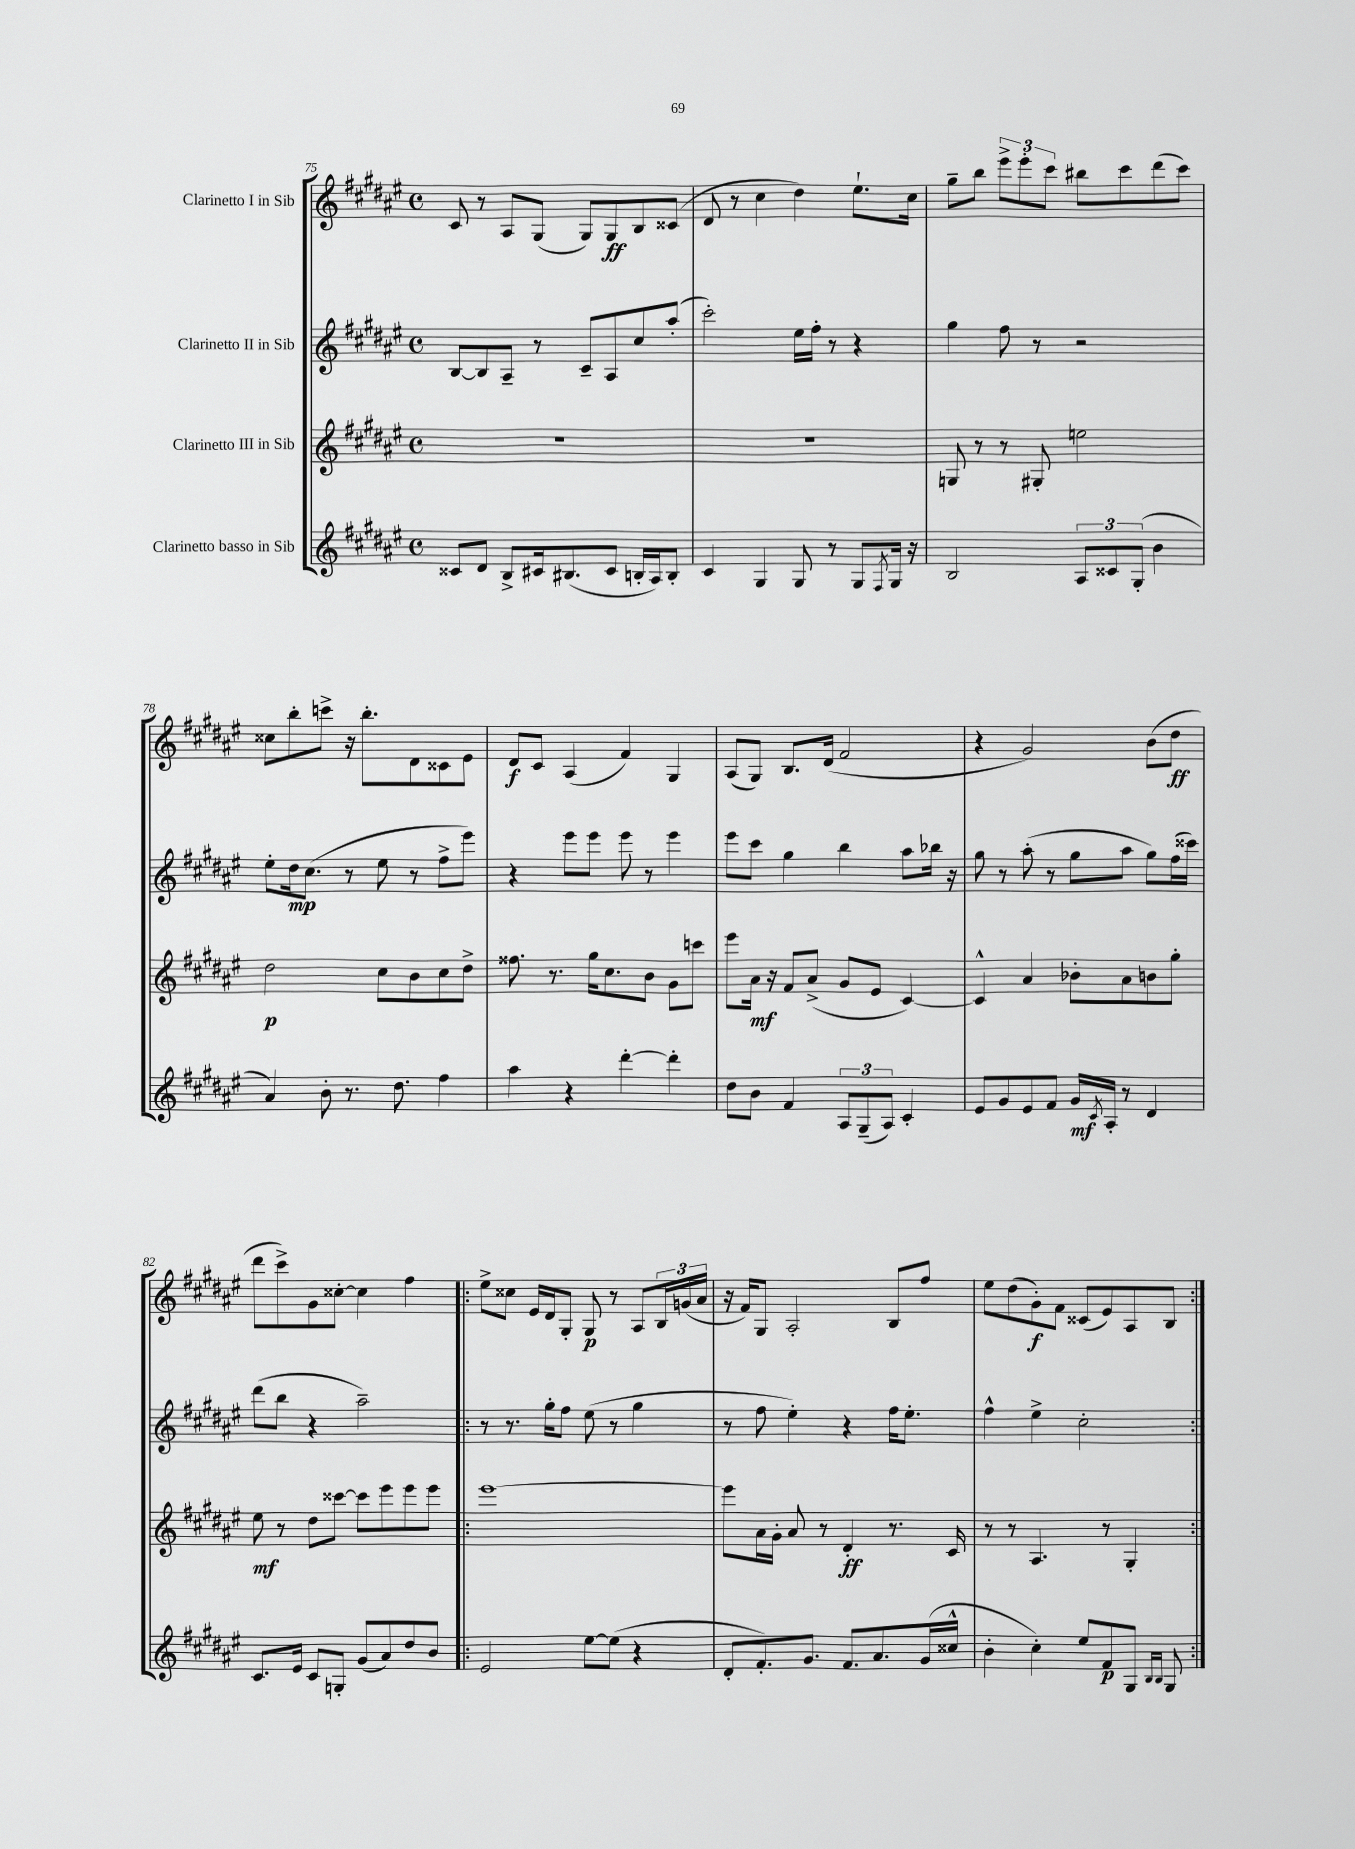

**kern	**dynam	**kern	**dynam	**kern	**dynam	**kern	**dynam
*part4	*part4	*part3	*part3	*part2	*part2	*part1	*part1
*staff4	*staff4	*staff3	*staff3	*staff2	*staff2	*staff1	*staff1
*I"Clarinetto basso in Sib	*	*I"Clarinetto III in Sib	*	*I"Clarinetto II in Sib	*	*I"Clarinetto I in Sib	*
*clefG2	*	*clefG2	*	*clefG2	*	*clefG2	*
*k[f#c#g#d#a#e#]	*	*k[f#c#g#d#a#e#]	*	*k[f#c#g#d#a#e#]	*	*k[f#c#g#d#a#e#]	*
*M4/4	*	*M4/4	*	*M4/4	*	*M4/4	*
*met(c)	*	*met(c)	*	*met(c)	*	*met(c)	*
=75	=75	=75	=75	=75	=75	=75	=75
8c##X/L	.	1r	.	[8B/L	.	8c#/	.
8d#/J	.	.	.	8B/]	.	8r	.
8B^/L	.	.	.	8A#~/J	.	8A#/L	.
16c#X/k	.	.	.	8r	.	(8G#/J	.
(8.B#X/	.	.	.	.	.	.	.
.	.	.	.	8c#~/L	.	8G#/L)	.
8c#/J	.	.	.	8A#/	.	8G#/	ff
16Bn'/LL	.	.	.	8cc#/	.	8B/	.
16A#/J)	.	.	.	.	.	.	.
8B'/J	.	.	.	(8aa#'/J	.	(8c##X/J	.
=76	=76	=76	=76	=76	=76	=76	=76
4c#/	.	1r	.	2ccc#'\)	.	8d#/	.
.	.	.	.	.	.	8r	.
4G#/	.	.	.	.	.	4cc#\	.
8G#/	.	.	.	16ee#\LL	.	4dd#\)	.
.	.	.	.	16ff#'\JJ	.	.	.
8r	.	.	.	8r	.	.	.
8G#/L	.	.	.	4r	.	8.ee#`\L	.
8qF#/	.	.	.	.	.	.	.
16G#/Jk	.	.	.	.	.	.	.
16r	.	.	.	.	.	16cc#\Jk	.
=77	=77	=77	=77	=77	=77	=77	=77
2B/	.	8Gn/	.	4gg#\	.	8gg#~\L	.
.	.	8r	.	.	.	8bb\J	.
.	.	8r	.	8ff#\	.	12eee#^\L	.
.	.	.	.	.	.	12eee#'\	.
.	.	8G#X'/	.	8r	.	.	.
.	.	.	.	.	.	12ccc#\J	.
12A#/L	.	2een\	.	2r	.	8bb#X\L	.
12c##X/	.	.	.	.	.	.	.
.	.	.	.	.	.	8ccc#\	.
(12G#'/J	.	.	.	.	.	.	.
4b\	.	.	.	.	.	(8ddd#\	.
.	.	.	.	.	.	8ccc#\J)	.
!!LO:LB:g=z
=78	=78	=78	=78	=78	=78	=78	=78
4a#/)	.	2dd#\	p	8ee#'\L	.	8cc##X\L	.
.	.	.	.	16dd#\k	mp	8bb'\	.
.	.	.	.	(8.cc#\J	.	.	.
8b'\	.	.	.	.	.	8cccn^\J	.
8.r	.	.	.	8r	.	16r	.
.	.	.	.	.	.	8.bb'\L	.
.	.	8cc#\L	.	8ee#\	.	.	.
8.dd#\	.	.	.	.	.	.	.
.	.	8b\	.	8r	.	8d#\	.
4ff#\	.	8cc#\	.	8ff#^\L	.	8c##X\	.
.	.	8dd#^\J	.	8eee#\J)	.	8e#\J	.
=79	=79	=79	=79	=79	=79	=79	=79
4aa#\	.	8.ff##X\	.	4r	.	8d#/L	f
.	.	.	.	.	.	8c#/J	.
.	.	8.r	.	.	.	.	.
4r	.	.	.	8eee#\L	.	(4A#/	.
.	.	16gg#\KL	.	8eee#\J	.	.	.
.	.	8.cc#\	.	.	.	.	.
[4ddd#'\	.	.	.	8eee#\	.	4f#/)	.
.	.	8b\J	.	8r	.	.	.
4ddd#'\]	.	8g#\L	.	4eee#\	.	4G#/	.
.	.	8cccn\J	.	.	.	.	.
=80	=80	=80	=80	=80	=80	=80	=80
8dd#\L	.	8eee#\L	.	8eee#\L	.	(8A#/L	.
8b\J	.	16a#\Jk	mf	8ccc#\J	.	8G#/J)	.
.	.	16r	.	.	.	.	.
4f#/	.	8f#/L	.	4gg#\	.	8.B/L	.
.	.	(8a#^/J	.	.	.	.	.
.	.	.	.	.	.	(16d#/Jk	.
12A#/L	.	8g#/L	.	4bb\	.	2f#/	.
(12G#~/	.	.	.	.	.	.	.
.	.	8e#/J	.	.	.	.	.
12A#/J)	.	.	.	.	.	.	.
4c#'/	.	[4c#/)	.	8aa#\L	.	.	.
.	.	.	.	16bb-X\Jk	.	.	.
.	.	.	.	16r	.	.	.
=81	=81	=81	=81	=81	=81	=81	=81
8e#/L	.	4c#^^/]	.	8gg#\	.	4r	.
8g#/	.	.	.	8r	.	.	.
8e#/	.	4a#/	.	(8aa#'\	.	2g#/)	.
8f#/J	.	.	.	8r	.	.	.
16g#/LL	mf	8b-X'\L	.	8gg#\L	.	.	.
8qc#/	.	.	.	.	.	.	.
16A#'/JJ	.	.	.	.	.	.	.
8r	.	8a#\	.	8aa#\J	.	.	.
4d#/	.	8bn\	.	8gg#\L)	.	(8b\L	.
.	.	8gg#'\J	.	(16ff#\L	.	8dd#\J	ff
.	.	.	.	16ccc##X\JJ)	.	.	.
!!LO:LB:g=z
=82	=82	=82	=82	=82	=82	=82	=82
8.c#/L	.	8ee#\	mf	(8ddd#\L	.	8ddd#\L	.
.	.	8r	.	8bb\J	.	8ccc#^\)	.
16e#/Jk	.	.	.	.	.	.	.
8c#/L	.	8dd#\L	.	4r	.	8g#\	.
8Gn'/J	.	[8ccc##X\J	.	.	.	[8cc##X'\J	.
(8g#/L	.	8ccc##\L]	.	2aa#~\)	.	4cc##\]	.
8a#/)	.	8eee#\	.	.	.	.	.
8dd#/	.	8eee#\	.	.	.	4ff#\	.
8b/J	.	8eee#\J	.	.	.	.	.
=83!|:	=83!|:	=83!|:	=83!|:	=83!|:	=83!|:	=83!|:	=83!|:
2e#/	.	[1eee#	.	8r	.	8ee#^\L	.
.	.	.	.	8.r	.	8cc##X\J	.
.	.	.	.	.	.	16e#/LL	.
.	.	.	.	16gg#'\KL	.	16d#/J	.
.	.	.	.	8ff#\J	.	8G#'/J	.
[8ee#\L	.	.	.	(8ee#\	.	8G#/	p
(8ee#\J]	.	.	.	8r	.	8r	.
4r	.	.	.	4gg#\	.	8A#/L	.
.	.	.	.	.	.	24B/L	.
.	.	.	.	.	.	(24gn/	.
.	.	.	.	.	.	24a#/JJ	.
=84	=84	=84	=84	=84	=84	=84	=84
8d#'/L	.	8eee#\L]	.	8r	.	16r	.
.	.	.	.	.	.	16f#/KL)	.
8.f#'/)	.	16a#\L	.	8ff#\	.	8G#/J	.
.	.	16g#'\JJ	.	.	.	.	.
.	.	8a#/	.	4ee#'\)	.	2A#'/	.
8.g#/J	.	.	.	.	.	.	.
.	.	8r	.	.	.	.	.
8.f#/L	.	4d#'/	ff	4r	.	.	.
8.a#/	.	.	.	.	.	.	.
.	.	8.r	.	16ff#\KL	.	8B/L	.
.	.	.	.	8.ee#'\J	.	.	.
(16g#/L	.	.	.	.	.	8ff#/J	.
16cc##X^^/JJ	.	16c#/	.	.	.	.	.
=85	=85	=85	=85	=85	=85	=85	=85
4b'\	.	8r	.	4ff#^^\	.	8ee#\L	.
.	.	8r	.	.	.	(8dd#\	.
4cc#'\)	.	4.A#/	.	4ee#^\	.	8g#'\)	f
.	.	.	.	.	.	8f#\J	.
8ee#/L	.	.	.	2cc#'\	.	(8c##X/L	.
8f#/	p	8r	.	.	.	8e#/)	.
8G#/J	.	4G#'/	.	.	.	8A#/	.
16qqB/LL	.	.	.	.	.	.	.
16qqB/JJ	.	.	.	.	.	.	.
8G#/	.	.	.	.	.	8B/J	.
=:|!	=:|!	=:|!	=:|!	=:|!	=:|!	=:|!	=:|!
*-	*-	*-	*-	*-	*-	*-	*-
